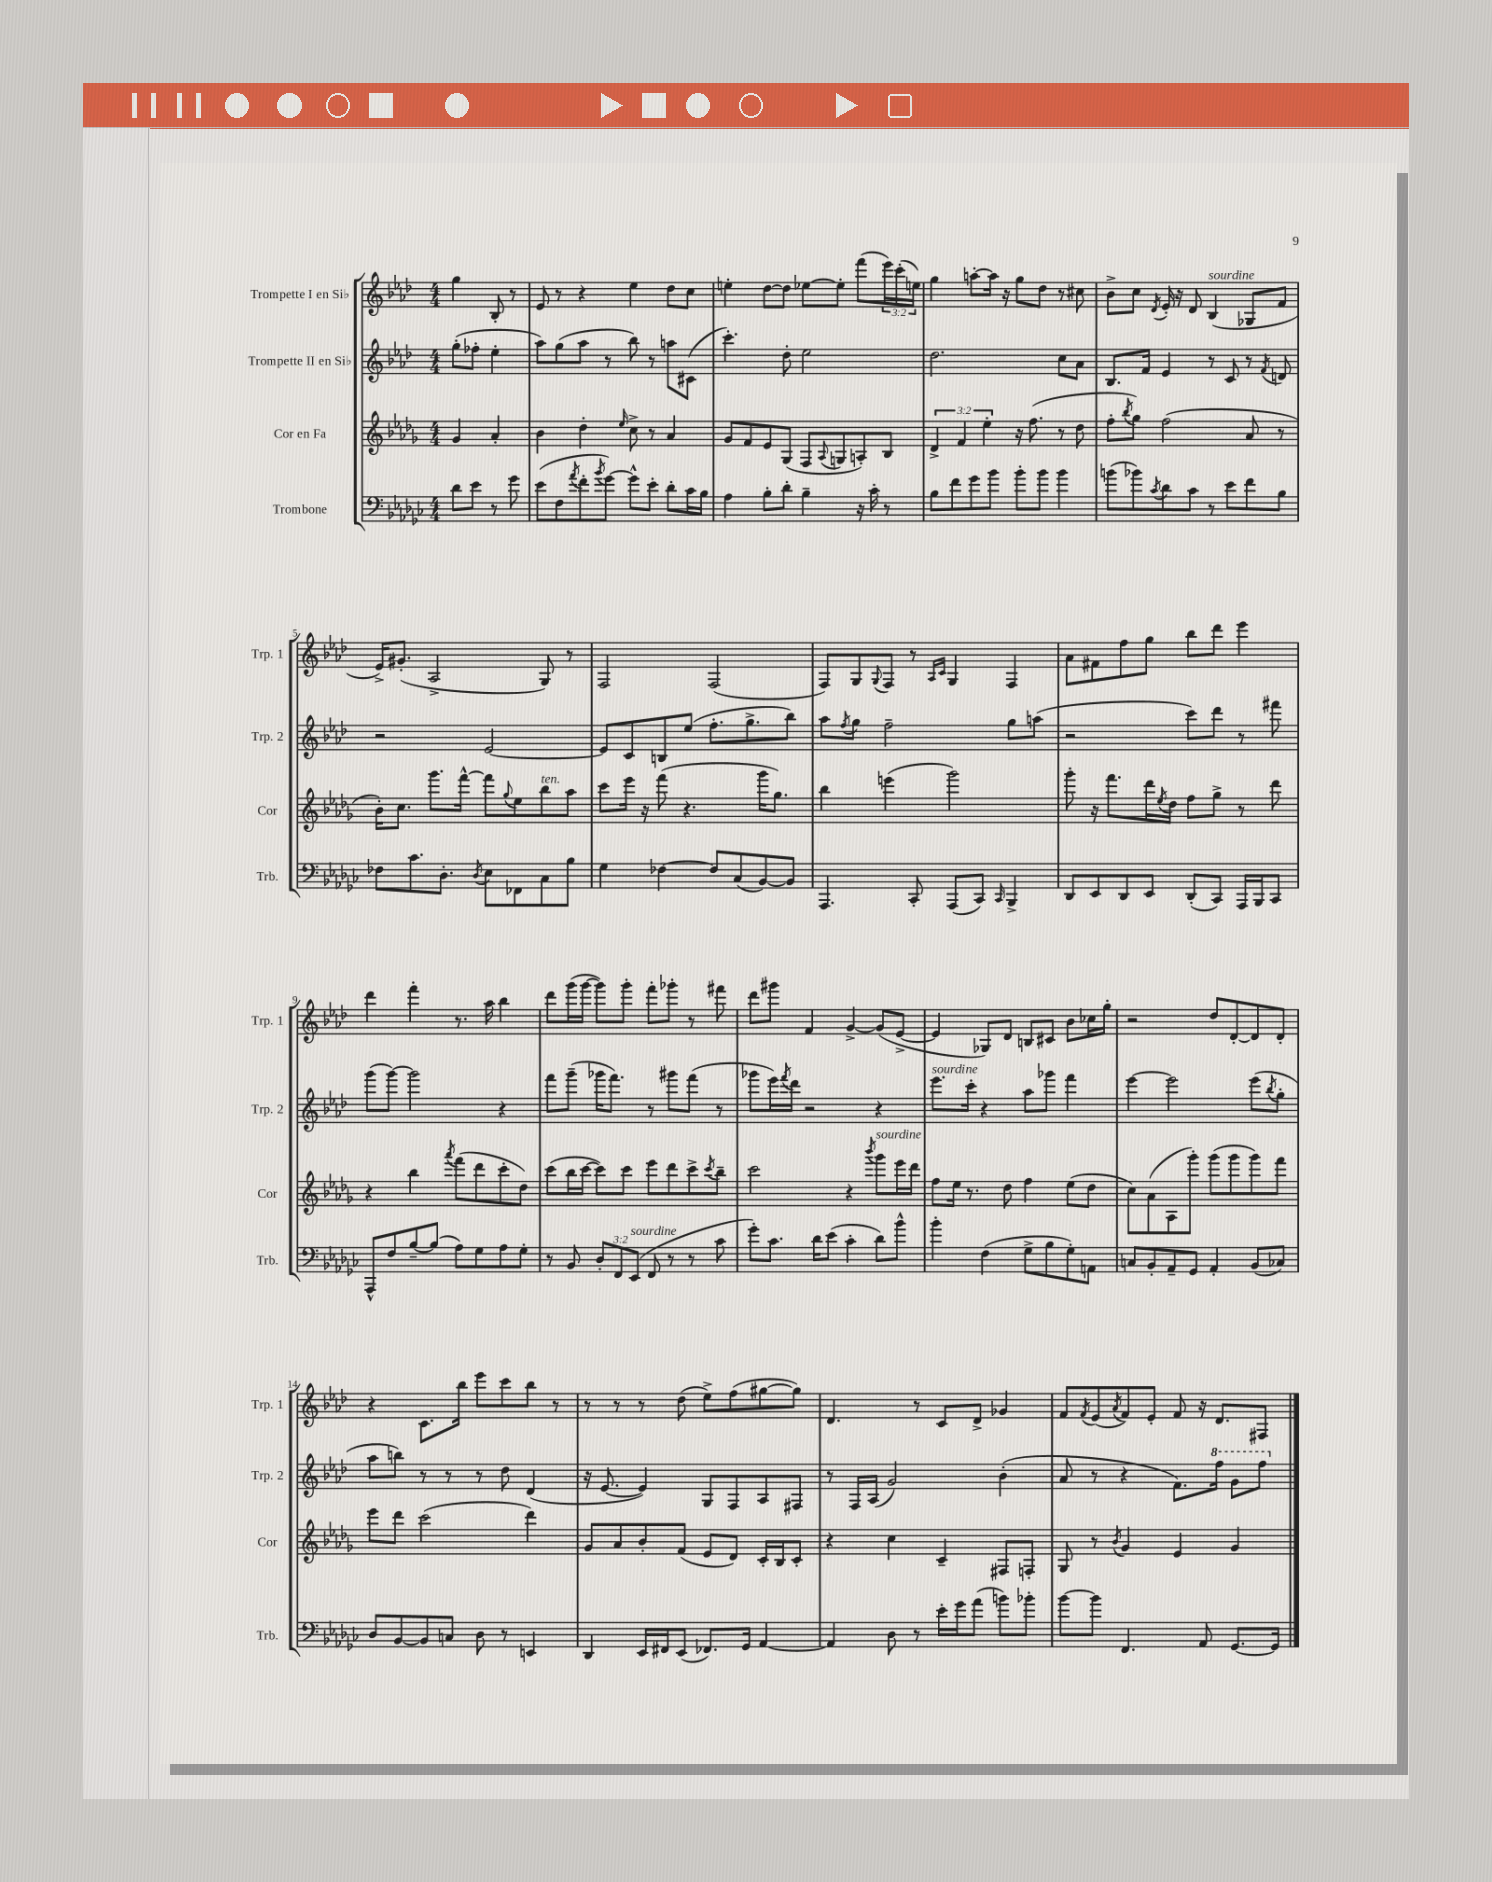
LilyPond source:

<<
\new StaffGroup <<
\new Staff = "s0" \with { instrumentName = "Trompette I en Sib" shortInstrumentName = "Trp. 1" } {
    \clef treble \key aes \major \numericTimeSignature \time 4/4 \override Staff.TupletNumber.text = #tuplet-number::calc-fraction-text \partial 2
    g''4 bes8-. r8 |
    ees'8 r8 r4 ees''4 des''8 c''8 |
    e''4-. des''8~ des''8 ees''8~ ees''8-. f'''8( \tuplet 3/2 { ees'''16) c'''16-.( e''16) } |
    g''4 a''8~-. a''16 r16 g''8 des''8 r8 cis''8 |
    bes'8-> c''8 \acciaccatura { des'8 } ees'16-. r16 des'8 bes4^\markup { \italic "sourdine" }( ges8 f'8 |
    ees'16->) gis'8.-.( aes2-> g8) r8 |
    f2 f2( |
    f8) g8 \appoggiatura { g8 } f8 r8 \grace { aes16 c'16 } g4 f4 |
    aes'8 fis'8 f''8 g''8 bes''8 des'''8 ees'''4 |
    des'''4 f'''4-. r8. aes''16 bes''4 |
    des'''8 g'''16( g'''16~ g'''8) g'''8-. f'''8-. ges'''8-. r8 fis'''8 |
    des'''8 gis'''8 f'4 g'4~-> g'8( ees'8~-> |
    ees'4 ges8) des'8 b8 cis'8 bes'8 ces''16 g''16-. |
    r2 des''8 des'8~-. des'8 des'8-. |
    r4 c'8. bes''16 ees'''8 c'''8 bes''8 r8 |
    r8 r8 r8 des''8( ees''8->) f''8( gis''8~ gis''8) |
    des'4. r8 c'8 des'8-> ges'4 |
    f'8 \acciaccatura { f'8 } ees'8( \acciaccatura { aes'8 } f'8) ees'8-. f'8 r16 des'8. fis8 \bar "|." |
}
\new Staff = "s1" \with { instrumentName = "Trompette II en Sib" shortInstrumentName = "Trp. 2" } {
    \clef treble \key aes \major \numericTimeSignature \time 4/4 \partial 2
    g''8-.( fes''8-. ees''4-. |
    aes''8) g''8( aes''8 r8 bes''8) r8 a''8 cis'8( |
    c'''4.-.) des''8-. ees''2 |
    des''2. c''8 aes'8 |
    bes8. f'16 ees'4 r8 c'8 r8 \acciaccatura { f'8 } d'8 |
    r2 ees'2~ |
    ees'8 c'8 b8 ees''8( f''8.-. g''8.-> bes''8) |
    aes''8 \acciaccatura { f''8 } g''8 f''2-- g''8 a''8( |
    r2 c'''8) des'''8 r8 fis'''8 |
    g'''8( g'''8~) g'''2 r4 |
    f'''8 g'''8--( ges'''16 f'''8.) r8 gis'''8 f'''8( r8 |
    ges'''8 ees'''16) \acciaccatura { f'''8 } des'''16 r2 r4 |
    ees'''8.^\markup { \italic "sourdine" } c'''16-. r4 aes''8 ges'''8 f'''4 |
    ees'''4~ ees'''2 ees'''8( \acciaccatura { bes''8 } g''8-. |
    aes''8 b''8) r8 r8 r8 des''8 des'4( |
    r16 ees'8.~ ees'4) g8 f8 aes8 fis8 |
    r8 f16 aes16( g'2) bes'4-.( |
    aes'8 r8 r4 f'8.) \ottava #1 f'''16 g''8 f'''8 \ottava #0 \bar "|." |
}
\new Staff = "s2" \with { instrumentName = "Cor en Fa" shortInstrumentName = "Cor" } {
    \clef treble \key des \major \numericTimeSignature \time 4/4 \override Staff.TupletNumber.text = #tuplet-number::calc-fraction-text \partial 2
    ges'4 aes'4-. |
    bes'4 des''4-. \grace { ees''16 } c''8-> r8 aes'4 |
    ges'8 f'8 ees'8 ges8( f8 \appoggiatura { aes8 } g8 a8-.) bes8 |
    \tuplet 3/2 { des'4-> f'4 ees''4-. } r16 f''8.( r8 des''8 |
    f''8-. \acciaccatura { bes''8 } ges''8) f''2( aes'8 r8 |
    bes'16-.) c''8. ges'''8. f'''16~-^ f'''8 \appoggiatura { ges''8 } ees''8 bes''8^\markup { \italic "ten." } aes''8 |
    c'''8 ees'''16 r16 f'''8( r4. ges'''16 ges''8.) |
    bes''4 e'''4( ges'''2) |
    ges'''8-. r16 f'''8. des'''16 \acciaccatura { ees''8 } des''16 f''8 ges''8-> r8 des'''8 |
    r4 bes''4 \acciaccatura { aes'''8 } f'''8( des'''8 c'''8-. des''8) |
    c'''8( bes''16 c'''16~ c'''8) c'''8 ees'''8 des'''8 c'''8-> \acciaccatura { c'''8 } bes''8-- |
    c'''2 r4 \acciaccatura { bes'''8 } ges'''8^\markup { \italic "sourdine" } ees'''16 des'''16 |
    f''8 ees''16 r8. des''8 f''4 ees''8( des''8 |
    c''8) aes'8( aes8 ges'''8-.) ges'''8( ges'''8 ges'''8) f'''8 |
    ees'''8 des'''8 c'''2( des'''4) |
    ges'8 aes'8 bes'8-. f'8( ees'8 des'8) c'16-. bes16 c'8-. |
    r4 c''4 c'4-- fis8 f8-. |
    ges8 r8 \acciaccatura { bes'8 } ges'4 ees'4 ges'4 \bar "|." |
}
\new Staff = "s3" \with { instrumentName = "Trombone" shortInstrumentName = "Trb." } {
    \clef bass \key ges \major \numericTimeSignature \time 4/4 \override Staff.TupletNumber.text = #tuplet-number::calc-fraction-text \partial 2
    des'8 ees'8 r8 ges'8 |
    ees'8( f8 \acciaccatura { aes'8 } f'8-. \acciaccatura { bes'8 } ges'8~) ges'8-^ ees'8-. des'8-. ces'16 bes16 |
    aes4 bes8-. des'8-. bes4-- r16 ces'16-. r8 |
    bes8 f'8 ges'8 bes'8 bes'8-. bes'8 bes'4 |
    b'8( bes'8) \acciaccatura { ces'8 } des'8 ces'8 r8 ees'8 f'8 bes8 |
    fes8 ces'8. des8.-. \acciaccatura { des8 } ees8 fes,8 ces8 bes8 |
    ges4 fes4~ fes8 ces8( bes,8~) bes,8 |
    aes,,4. ces,8-. aes,,8( ces,8) \grace { ces,16 } bes,,4-> |
    des,8 ees,8 des,8 ees,8 des,8-.( ces,8) aes,,16 bes,,16 ces,8 |
    aes,,8-^ f8 bes8~-- bes8( aes8) ges8 aes8 ges8-. |
    r8 bes,8 \tuplet 3/2 { des8-. f,8 ees,8^\markup { \italic "sourdine" }( } f,8 r8 r8 ces'8 |
    ges'8-.) ces'8. des'16 ees'8( ces'4-. des'8) bes'8-^ |
    bes'4-. f4( ges8-> bes8 ges8-.) a,8 |
    c8 bes,8-. aes,8-- ges,8 aes,4-. bes,8( ces8) |
    des8 bes,8~ bes,8 c8 des8 r8 e,4 |
    des,4 ees,16 fis,16 ees,8( fes,8.) ges,16 aes,4~ |
    aes,4 des8 r8 ees'16-. ges'16 aes'8( b'8) bes'8-. |
    bes'8~ bes'8 f,4. aes,8 ges,8.~ ges,16 \bar "|." |
}
>>
>>
